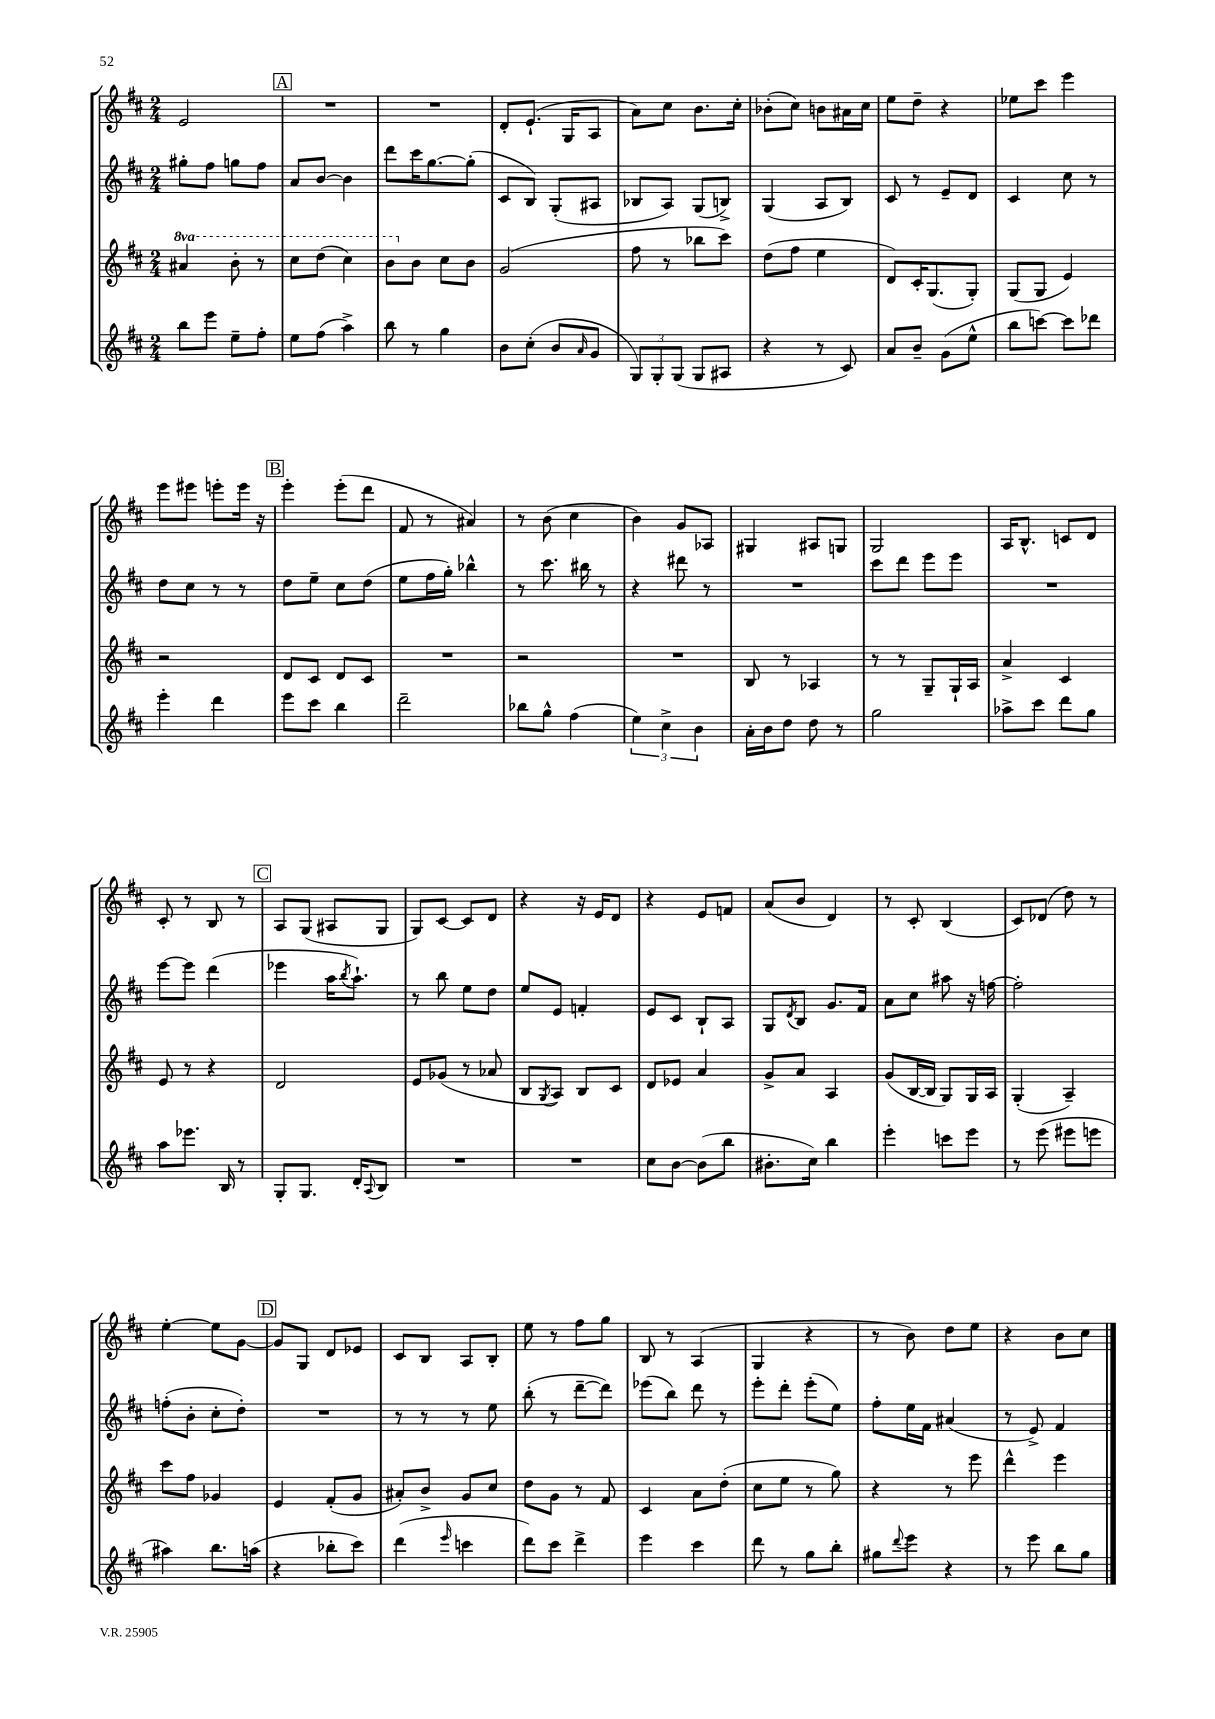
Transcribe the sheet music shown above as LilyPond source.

<<
\new StaffGroup <<
\new Staff = "s0" {
    \clef treble \key d \major \numericTimeSignature \time 2/4
    e'2 |
    \mark \markup { \box "A" } R2 |
    R2 |
    d'8-. e'8.-!( g16 a8 |
    a'8) cis''8 b'8. cis''16-. |
    bes'8-.( cis''8) b'8 ais'16 cis''16 |
    e''8 d''8-- r4 |
    ees''8 cis'''8 e'''4 |
    e'''8 eis'''8 e'''8-. e'''16 r16 |
    \mark \markup { \box "B" } e'''4-. e'''8-.( d'''8 |
    fis'8 r8 ais'4) |
    r8 b'8( cis''4 |
    b'4) g'8 aes8 |
    gis4 ais8 g8 |
    g2 |
    a16 b8.-^ c'8 d'8 |
    cis'8-. r8 b8 r8 |
    \mark \markup { \box "C" } a8 g8( ais8 g8 |
    g8) cis'8~ cis'8 d'8 |
    r4 r16 e'16 d'8 |
    r4 e'8 f'8 |
    a'8( b'8 d'4) |
    r8 cis'8-. b4( |
    cis'8) des'8( d''8) r8 |
    e''4~-. e''8 g'8~ |
    \mark \markup { \box "D" } g'8 g8 d'8 ees'8 |
    cis'8 b8 a8 b8-. |
    e''8 r8 fis''8 g''8 |
    b8 r8 a4( |
    g4 r4 |
    r8 b'8) d''8 e''8 |
    r4 b'8 cis''8 \bar "|." |
}
\new Staff = "s1" {
    \clef treble \key d \major \numericTimeSignature \time 2/4
    gis''8-. fis''8 g''8 fis''8 |
    \mark \markup { \box "A" } a'8 b'8~ b'4 |
    d'''8 cis'''16 g''8.~ g''8-.( |
    cis'8 b8) g8-.( ais8 |
    bes8 a8) g8( b8->) |
    g4( a8 b8) |
    cis'8 r8 e'8-- d'8 |
    cis'4 cis''8 r8 |
    d''8 cis''8 r8 r8 |
    \mark \markup { \box "B" } d''8 e''8-- cis''8 d''8( |
    e''8 fis''16 g''16-.) bes''4-^ |
    r8 cis'''8. bis''16 r8 |
    r4 dis'''8 r8 |
    R2 |
    cis'''8 d'''8 e'''8 e'''8 |
    R2 |
    e'''8~ e'''8 d'''4( |
    \mark \markup { \box "C" } ees'''4 a''16 \acciaccatura { b''8 } a''8.-!) |
    r8 b''8 e''8 d''8 |
    e''8 e'8 f'4-. |
    e'8 cis'8 b8-! a8 |
    g8 \acciaccatura { d'8 } b8 g'8. fis'16 |
    a'8 cis''8 ais''8 r16 f''16~ |
    f''2-. |
    f''8-.( b'8-. cis''8-. d''8-.) |
    \mark \markup { \box "D" } R2 |
    r8 r8 r8 e''8 |
    b''8-.( r8 d'''8~-- d'''8) |
    ees'''8( b''8) d'''8 r8 |
    e'''8-. d'''8-. e'''8-.( e''8) |
    fis''8-. e''16 fis'16 ais'4( |
    r8 e'8->) fis'4 \bar "|." |
}
\new Staff = "s2" {
    \clef treble \key d \major \numericTimeSignature \time 2/4 \set Staff.ottavationMarkups = #ottavation-simple-ordinals
    \ottava #1 ais''4 b''8-. r8 |
    \mark \markup { \box "A" } cis'''8 d'''8( cis'''4) |
    b''8 \ottava #0 b'8 cis''8 b'8 |
    g'2( |
    fis''8 r8 bes''8 cis'''8) |
    d''8( fis''8 e''4 |
    d'8) cis'16-. g8.( g8-.) |
    g8( g8 e'4) |
    r2 |
    \mark \markup { \box "B" } d'8 cis'8 d'8 cis'8 |
    R2 |
    r2 |
    R2 |
    b8 r8 aes4 |
    r8 r8 g8-- g16-! a16 |
    a'4-> cis'4 |
    e'8 r8 r4 |
    \mark \markup { \box "C" } d'2 |
    e'8 ges'8( r8 aes'8 |
    b8 \acciaccatura { g8 } a8) b8 cis'8 |
    d'8 ees'8 a'4 |
    g'8-> a'8 a4 |
    g'8( b16~ b16 g8) g16 a16 |
    g4-.( a4--) |
    cis'''8 fis''8 ges'4 |
    \mark \markup { \box "D" } e'4 fis'8-.( g'8 |
    ais'8-.) b'8-> g'8 cis''8 |
    d''8 g'8 r8 fis'8 |
    cis'4 a'8 d''8-.( |
    cis''8 e''8 r8 g''8) |
    r4 r8 e'''8 |
    d'''4-^ e'''4 \bar "|." |
}
\new Staff = "s3" {
    \clef treble \key d \major \numericTimeSignature \time 2/4
    b''8 e'''8 e''8-- fis''8-. |
    \mark \markup { \box "A" } e''8 fis''8( a''4->) |
    b''8 r8 g''4 |
    b'8 cis''8-.( b'8 \grace { a'16 } g'8 |
    \tuplet 3/2 { g8) g8-. g8( } g8 ais8 |
    r4 r8 cis'8) |
    a'8 b'8-- g'8( e''8-^ |
    b''8 c'''8~) c'''8 des'''8 |
    e'''4-. d'''4 |
    \mark \markup { \box "B" } e'''8 cis'''8 b''4 |
    d'''2-- |
    bes''8 g''8-^ fis''4( |
    \tuplet 3/2 { e''4) cis''4-> b'4 } |
    a'16-. b'16 d''8 d''8 r8 |
    g''2 |
    aes''8-> cis'''8 d'''8 g''8 |
    a''8 ees'''8. b16 r8 |
    \mark \markup { \box "C" } g8-. g8. d'16-. \appoggiatura { a8 } b8 |
    R2 |
    R2 |
    cis''8 b'8~ b'8( b''8 |
    bis'8.-. cis''16) b''4 |
    e'''4-. c'''8 e'''8 |
    r8 e'''8( eis'''8 e'''8 |
    ais''4) b''8. a''16( |
    \mark \markup { \box "D" } r4 bes''8-. cis'''8) |
    d'''4( \grace { e'''16 } c'''4 |
    d'''8) cis'''8 d'''4-> |
    e'''4 cis'''4 |
    d'''8 r8 g''8 b''8-. |
    gis''8 \appoggiatura { d'''8 } e'''8 r4 |
    r8 e'''8 b''8 g''8 \bar "|." |
}
>>
>>
\layout { \context { \Score \remove "Bar_number_engraver" } }
